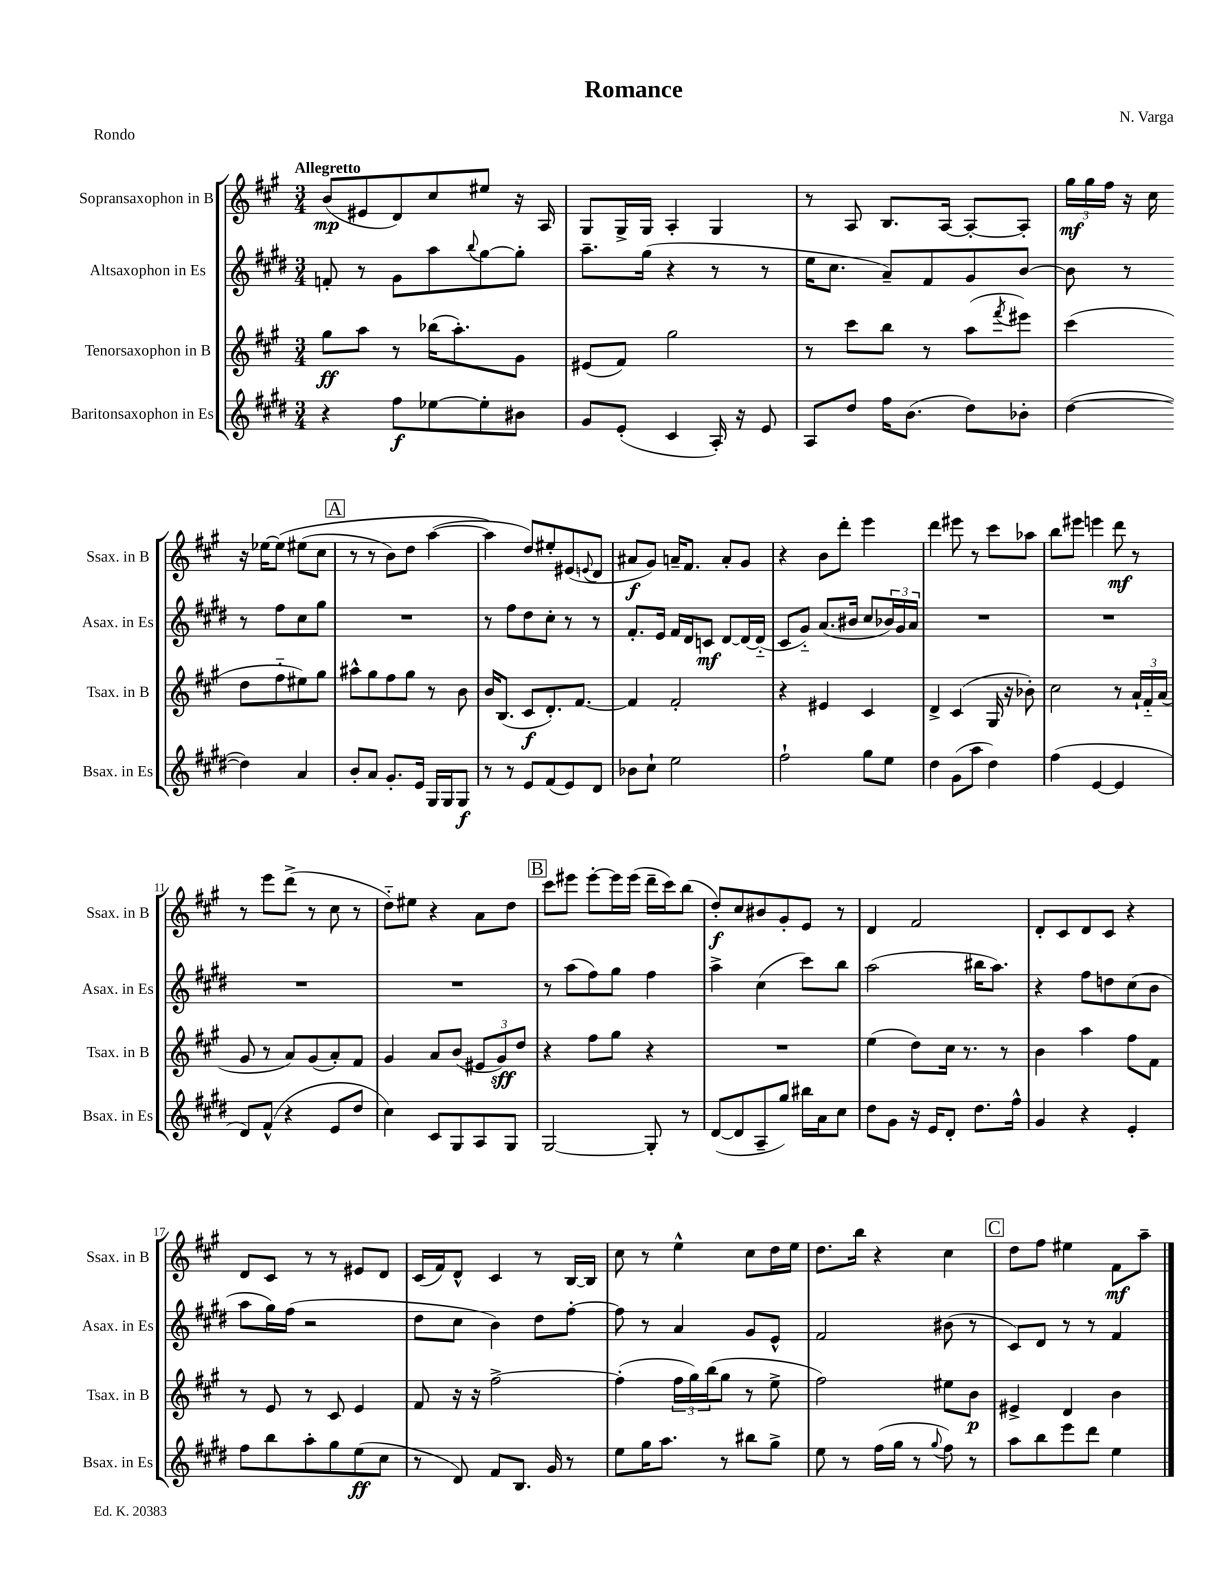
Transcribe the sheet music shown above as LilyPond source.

\header { title = "Romance" composer = "N. Varga" piece = "Rondo" }
<<
\new StaffGroup <<
\new Staff = "s0" \with { instrumentName = "Sopransaxophon in B" shortInstrumentName = "Ssax. in B" } {
    \clef treble \key a \major \numericTimeSignature \time 3/4 \tempo "Allegretto"
    b'8\mp( eis'8 d'8) cis''8 eis''8 r16 a16 |
    gis8 gis16-> gis16 a4-. gis4 |
    r8 a8 b8. a16~ a8~-. a8-. |
    \tuplet 3/2 { gis''16\mf gis''16 fis''16 } r16 cis''16 r16 ees''16~ ees''8\( eis''8( cis''8 |
    \mark \markup { \box "A" } r8 r8 b'8) d''8 a''4~( |
    a''4\) d''8) eis''8-. eis'8( \appoggiatura { e'8 } d'8 |
    ais'8\f gis'8) a'16-- fis'8. a'8-. gis'8 |
    r4 b'8 d'''8-. e'''4 |
    d'''4 eis'''8 r8 cis'''8 aes''8 |
    b''8 eis'''8 e'''4 d'''8\mf r8 |
    r8 e'''8 d'''8->( r8 cis''8 r8 |
    d''8-_) eis''8 r4 a'8 d''8 |
    \mark \markup { \box "B" } cis'''8 eis'''8 eis'''8~-. eis'''16 eis'''16( d'''16-- cis'''16) b''8( |
    d''8-.\f) cis''8 bis'8 gis'8-. e'8 r8 |
    d'4 fis'2 |
    d'8-. cis'8 d'8 cis'8 r4 |
    d'8 cis'8 r8 r8 eis'8 d'8 |
    cis'16( fis'16) d'8-^ cis'4 r8 b16~ b16 |
    cis''8 r8 e''4-^ cis''8 d''16 e''16 |
    d''8. b''16 r4 cis''4 |
    \mark \markup { \box "C" } d''8 fis''8 eis''4 fis'8\mf a''8-- \bar "|." |
}
\new Staff = "s1" \with { instrumentName = "Altsaxophon in Es" shortInstrumentName = "Asax. in Es" } {
    \clef treble \key e \major \numericTimeSignature \time 3/4
    f'8-. r8 gis'8 a''8 \appoggiatura { b''8 } gis''8~ gis''8-. |
    a''8.-- gis''16( r4 r8 r8 |
    e''16 cis''8. a'8--) fis'8 gis'8 b'8~ |
    b'8 r8 r8 fis''8 cis''8 gis''8 |
    \mark \markup { \box "A" } R2. |
    r8 fis''8 dis''8 cis''8-. r8 r8 |
    fis'8.-. e'16 fis'16 dis'16 c'8\mf dis'8~ dis'16~ dis'16-_( |
    cis'8 gis'8-_) a'8.( bis'16 cis''8 \tuplet 3/2 { bes'16) gis'16 a'16 } |
    R2. |
    R2. |
    R2. |
    R2. |
    \mark \markup { \box "B" } r8 a''8( fis''8) gis''8 fis''4 |
    a''4-> cis''4( cis'''8) b''8 |
    a''2( bis''16 a''8.) |
    r4 fis''8 d''8 cis''8( b'8 |
    a''8 gis''16) fis''16( r2 |
    dis''8 cis''8 b'4) dis''8 fis''8~-. |
    fis''8 r8 a'4 gis'8 e'8-^ |
    fis'2 bis'8( r8 |
    \mark \markup { \box "C" } cis'8) dis'8 r8 r8 fis'4 \bar "|." |
}
\new Staff = "s2" \with { instrumentName = "Tenorsaxophon in B" shortInstrumentName = "Tsax. in B" } {
    \clef treble \key a \major \numericTimeSignature \time 3/4
    gis''8\ff a''8 r8 bes''16( a''8.-.) gis'8 |
    eis'8( fis'8) gis''2 |
    r8 cis'''8 b''8 r8 a''8( \acciaccatura { fis'''8 } eis'''8) |
    cis'''4( d''8 fis''8-_ eis''8) gis''8 |
    \mark \markup { \box "A" } ais''8-^ gis''8 fis''8 gis''8 r8 b'8 |
    b'16 b8.( cis'8\f d'8.-.) fis'8.~ |
    fis'4 fis'2-. |
    r4 eis'4 cis'4 |
    d'4-> cis'4( gis16 r16 bes'8-.) |
    cis''2 r8 \tuplet 3/2 { a'16-! fis'16-_ a'16( } |
    gis'8 r8 a'8) gis'8( a'8-.) fis'8 |
    gis'4 a'8 b'8( \tuplet 3/2 { eis'8 gis'8\sff) d''8 } |
    \mark \markup { \box "B" } r4 fis''8 gis''8 r4 |
    R2. |
    e''4( d''8) cis''16 r8. r8 |
    b'4 a''4 fis''8 fis'8 |
    r8 e'8 r8 cis'8 e'4 |
    fis'8 r16 r16 fis''2~-> |
    fis''4-.( \tuplet 3/2 { fis''16 gis''16) b''16( } gis''8 r8 e''8-> |
    fis''2) eis''8 b'8\p |
    \mark \markup { \box "C" } eis'4-> d'4 b'4 \bar "|." |
}
\new Staff = "s3" \with { instrumentName = "Baritonsaxophon in Es" shortInstrumentName = "Bsax. in Es" } {
    \clef treble \key e \major \numericTimeSignature \time 3/4
    r4 fis''8\f ees''8~ ees''8-. bis'8 |
    gis'8 e'8-.( cis'4 a16-.) r16 e'8 |
    a8 dis''8 fis''16 b'8.( dis''8) bes'8-. |
    dis''4~( dis''4) a'4 |
    \mark \markup { \box "A" } b'8-. a'8 gis'8.-. e'16 gis16 gis16 gis8\f |
    r8 r8 e'8 fis'8( e'8) dis'8 |
    bes'8 cis''8-! e''2 |
    fis''2-! gis''8 e''8 |
    dis''4 gis'8( a''8 dis''4) |
    fis''4( e'4~ e'4 |
    dis'8) fis'8-^( r4 e'8 dis''8 |
    cis''4) cis'8 gis8 a8 gis8 |
    \mark \markup { \box "B" } gis2~ gis8-. r8 |
    dis'8~( dis'8 a8-- gis''8) bis''16 a'16 cis''8 |
    dis''8 gis'8 r16 e'16 dis'8-. dis''8. fis''16-^ |
    gis'4 r4 e'4-. |
    fis''8 b''8 a''8-. gis''8 e''8\ff( cis''8 |
    r8 dis'8) fis'8 b8. gis'16 r8 |
    e''8 gis''16 a''8. r8 bis''8 gis''8-> |
    e''8 r8 fis''16( gis''16 r8 \appoggiatura { gis''8 } fis''8) r8 |
    \mark \markup { \box "C" } a''8 b''8 e'''8 dis'''8 e''4 \bar "|." |
}
>>
>>
